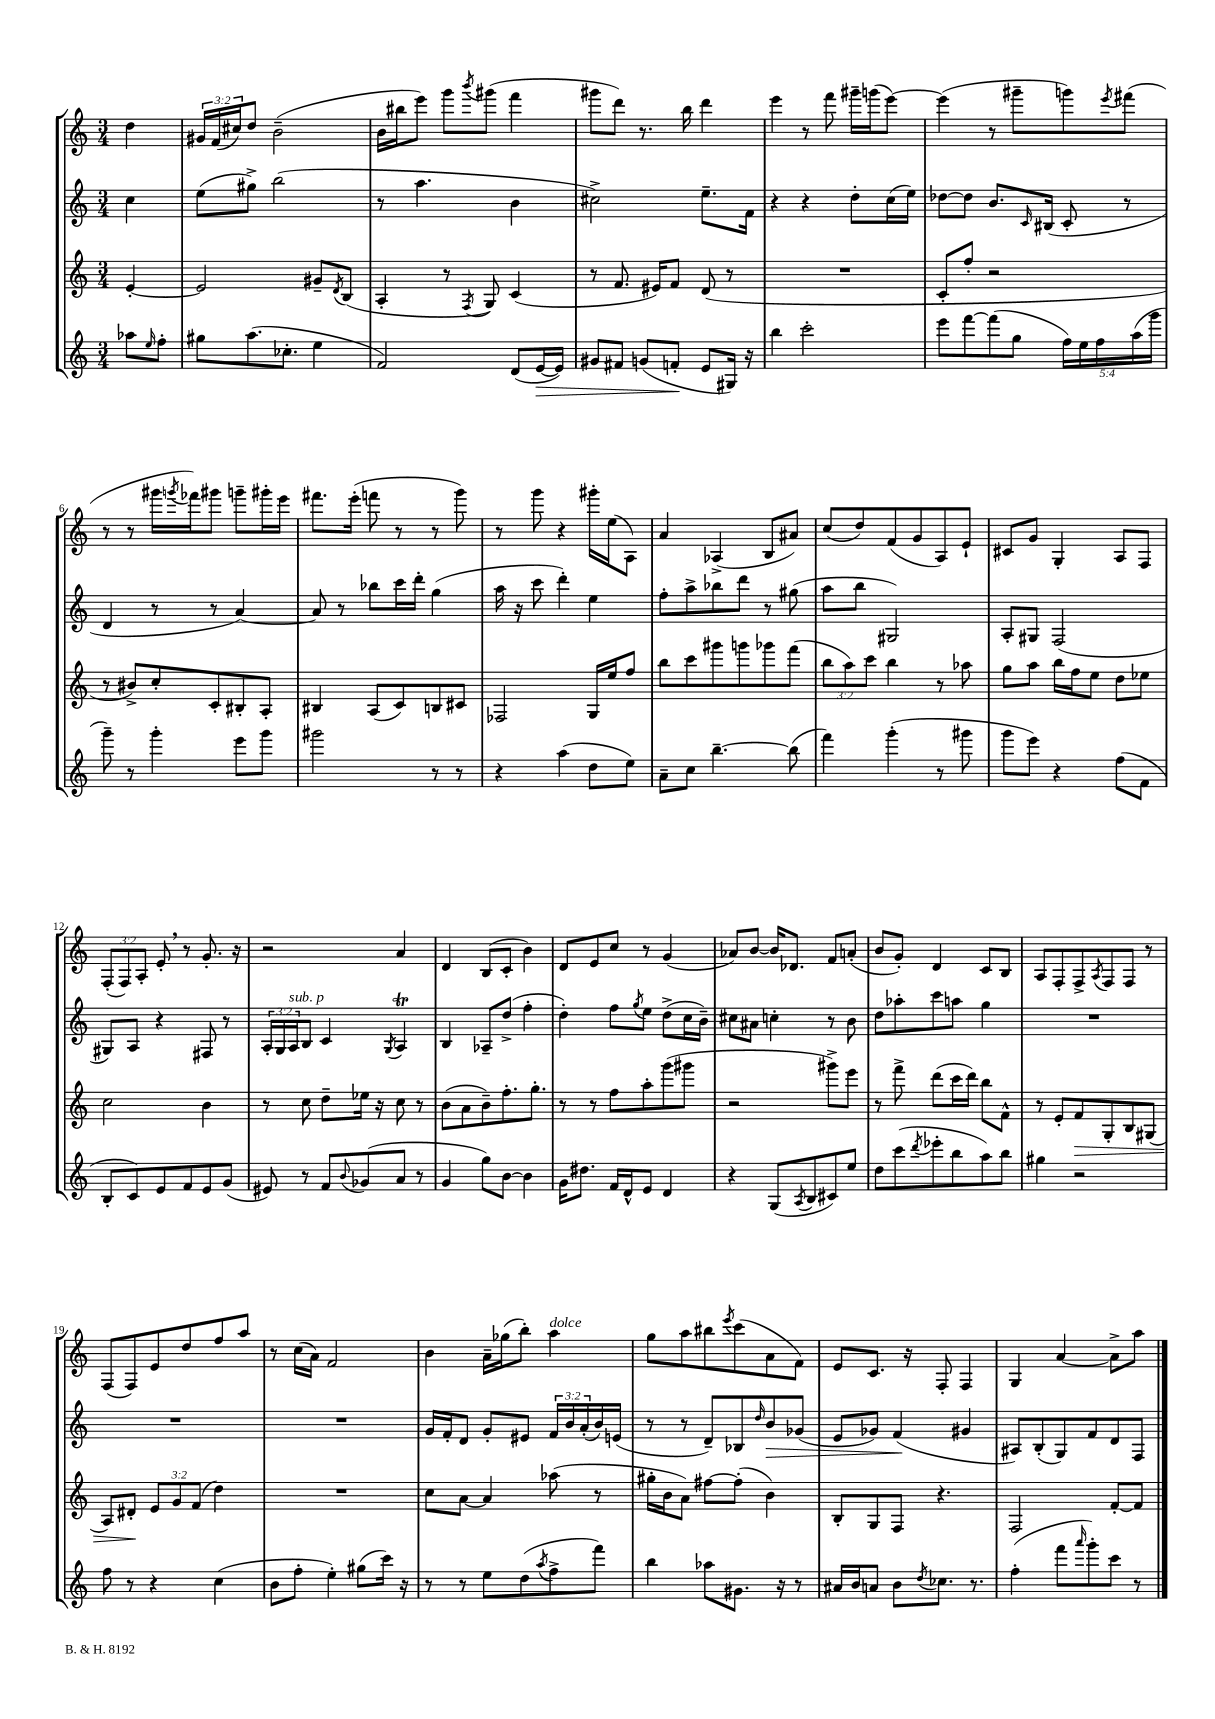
<<
\new StaffGroup <<
\new Staff = "s0" {
    \clef treble \key c \major \numericTimeSignature \time 3/4 \override Staff.TupletNumber.text = #tuplet-number::calc-fraction-text \partial 4
    d''4 |
    \tuplet 3/2 { gis'16 f'16( cis''16) } d''8 b'2--( |
    b'16 bis''16 e'''8) g'''8 \acciaccatura { b'''8 } gis'''8( f'''4 |
    gis'''8 d'''8) r8. b''16 d'''4 |
    e'''4 r8 f'''8 gis'''16-- g'''16( e'''8~) |
    e'''4( r8 gis'''8-- g'''8) \acciaccatura { e'''8 } fis'''8( |
    r8 r8 gis'''16 \acciaccatura { g'''8 } fes'''16) gis'''8 g'''8-- gis'''16-. e'''16 |
    fis'''8. e'''16-.( f'''8 r8 r8 g'''8) |
    r8 g'''8 r4 gis'''16-. e''16( a8) |
    a'4 aes4->( b8 ais'8) |
    c''8( d''8) f'8( g'8 a8) e'8-! |
    cis'8 g'8 g4-. a8 f8 |
    \tuplet 3/2 { f8-.( f8) a8-. } e'8-. \breathe r8 g'8.-. r16 |
    r2 a'4 |
    d'4 b8( c'8-. b'4) |
    d'8 e'8 c''8 r8 g'4( |
    aes'8) b'8~ b'16 des'8. f'8 a'8-.( |
    b'8 g'8-.) d'4 c'8 b8 |
    a8 f8-. f8-> \acciaccatura { a8 } f8 f8 r8 |
    f8( f8) e'8 d''8 f''8 a''8 |
    r8 c''16( a'16) f'2 |
    b'4 a'16-- ges''16( b''8-.) a''4^\markup { \italic "dolce" } |
    g''8 a''8 bis''8 \acciaccatura { e'''8 } c'''8( a'8 f'8) |
    e'8 c'8. r16 f8-. f4 |
    g4 a'4~ a'8-> a''8 \bar "|." |
}
\new Staff = "s1" {
    \clef treble \key c \major \numericTimeSignature \time 3/4 \override Staff.TupletNumber.text = #tuplet-number::calc-fraction-text \partial 4
    c''4 |
    e''8( gis''8->) b''2( |
    r8 a''4. b'4 |
    cis''2->) e''8.-- f'16 |
    r4 r4 d''8-. c''16( e''16) |
    des''8~ des''8 b'8. \grace { c'16 } bis16( c'8-. r8 |
    d'4 r8 r8 a'4~) |
    a'8 r8 bes''8 c'''16 d'''16-. g''4( |
    a''16 r16 c'''8 d'''4-.) e''4 |
    f''8-. a''8-> bes''8 d'''8 r8 gis''8( |
    a''8 b''8 gis2) |
    a8-. gis8 f2( |
    gis8) a8 r4 fis8 r8 |
    \tuplet 3/2 { a16-. g16 a16^\markup { \italic "sub. p" } } b8 c'4 \acciaccatura { g8 } a4\trill |
    b4 aes8-- d''8->( f''4-. |
    d''4-.) f''8 \acciaccatura { g''8 } e''8 d''8->( c''16 b'16--) |
    cis''8 ais'8 c''4-. r8 b'8 |
    d''8 aes''8-. c'''8 a''8 g''4 |
    R2. |
    R2. |
    R2. |
    g'16 f'16-. d'8 g'8-. eis'8 \tuplet 3/2 { f'16 b'16 a'16-.( } b'16) e'16( |
    r8 r8 d'8--) bes8 \grace { d''16 } b'8\> ges'8( |
    e'8 ges'8) f'4\!( gis'4 |
    ais8) b8-.( g8) f'8 d'8 f8 \bar "|." |
}
\new Staff = "s2" {
    \clef treble \key c \major \numericTimeSignature \time 3/4 \override Staff.TupletNumber.text = #tuplet-number::calc-fraction-text \partial 4
    e'4~-. |
    e'2 gis'8-- \acciaccatura { d'8 } b8( |
    a4-. r8 \acciaccatura { f8 } g8) c'4( |
    r8 f'8. eis'16) f'8 d'8( r8 |
    R2. |
    c'8-. f''8-. r2 |
    r8 bis'8->) c''8-. c'8-. bis8-. a8-. |
    bis4 a8( c'8) b8 cis'8 |
    fes2 g16 e''16 f''8 |
    b''8 c'''8 gis'''8 g'''8 ges'''8 f'''8( |
    \tuplet 3/2 { b''8 a''8) c'''8 } b''4 r8 aes''8 |
    g''8 a''8 b''16 f''16 e''8 d''8 ees''8 |
    c''2 b'4 |
    r8 c''8 d''8-- ees''16 r16 c''8 r8 |
    b'8( a'8 b'8--) f''8.-. g''8.-. |
    r8 r8 f''8 a''8-. g'''8( gis'''8 |
    r2 gis'''8->) e'''8 |
    r8 f'''8-> d'''8( c'''16 d'''16) b''8 f'8-^ |
    r8 e'8-. f'8\> g8-. b8 gis8( |
    a8) dis'8-.\! \tuplet 3/2 { e'8 g'8 f'8( } d''4) |
    R2. |
    c''8 a'8~ a'4 aes''8( r8 |
    gis''16-. b'16 a'8) fis''8~ fis''8-.( b'4) |
    b8-. g8 f8 r4. |
    f2 f'8~-. f'8 \bar "|." |
}
\new Staff = "s3" {
    \clef treble \key c \major \numericTimeSignature \time 3/4 \override Staff.TupletNumber.text = #tuplet-number::calc-fraction-text \partial 4
    aes''8 \grace { e''16 } f''8-. |
    gis''8 a''8.( ces''8.-. e''4 |
    f'2) d'8( e'16~\> e'16) |
    gis'8 fis'8 g'8( f'8-.\! e'8 gis16) r16 |
    b''4 c'''2-. |
    e'''8 f'''8~ f'''8( g''8 \tuplet 5/4 { f''16) e''16 f''16 a''16( g'''16 } |
    g'''8--) r8 g'''4-. e'''8 g'''8 |
    gis'''2 r8 r8 |
    r4 a''4( d''8 e''8) |
    a'8-- c''8 b''4.~-- b''8( |
    f'''4) g'''4-.( r8 gis'''8 |
    g'''8 e'''8) r4 f''8( f'8 |
    b8-. c'8) e'8 f'8 e'8 g'8( |
    eis'8) r8 f'8 \appoggiatura { b'8 } ges'8( a'8 r8 |
    g'4 g''8) b'8~ b'4 |
    g'16 dis''8. f'16 d'16-^ e'8 d'4 |
    r4 g8( \acciaccatura { a8 } b8 cis'8) e''8 |
    d''8 c'''8( \acciaccatura { d'''8 } ees'''8-. b''8 a''8) b''8 |
    gis''4 r2 |
    f''8 r8 r4 c''4( |
    b'8 f''8-. e''4-.) gis''8( c'''16) r16 |
    r8 r8 e''8 d''8( \acciaccatura { a''8 } f''8-> f'''8) |
    b''4 aes''8 gis'8. r16 r8 |
    ais'16 b'16 a'8 b'8 \acciaccatura { d''8 } ces''8. r8. |
    f''4-.( f'''8 \grace { a'''16 } g'''8-.) c'''8 r8 \bar "|." |
}
>>
>>
